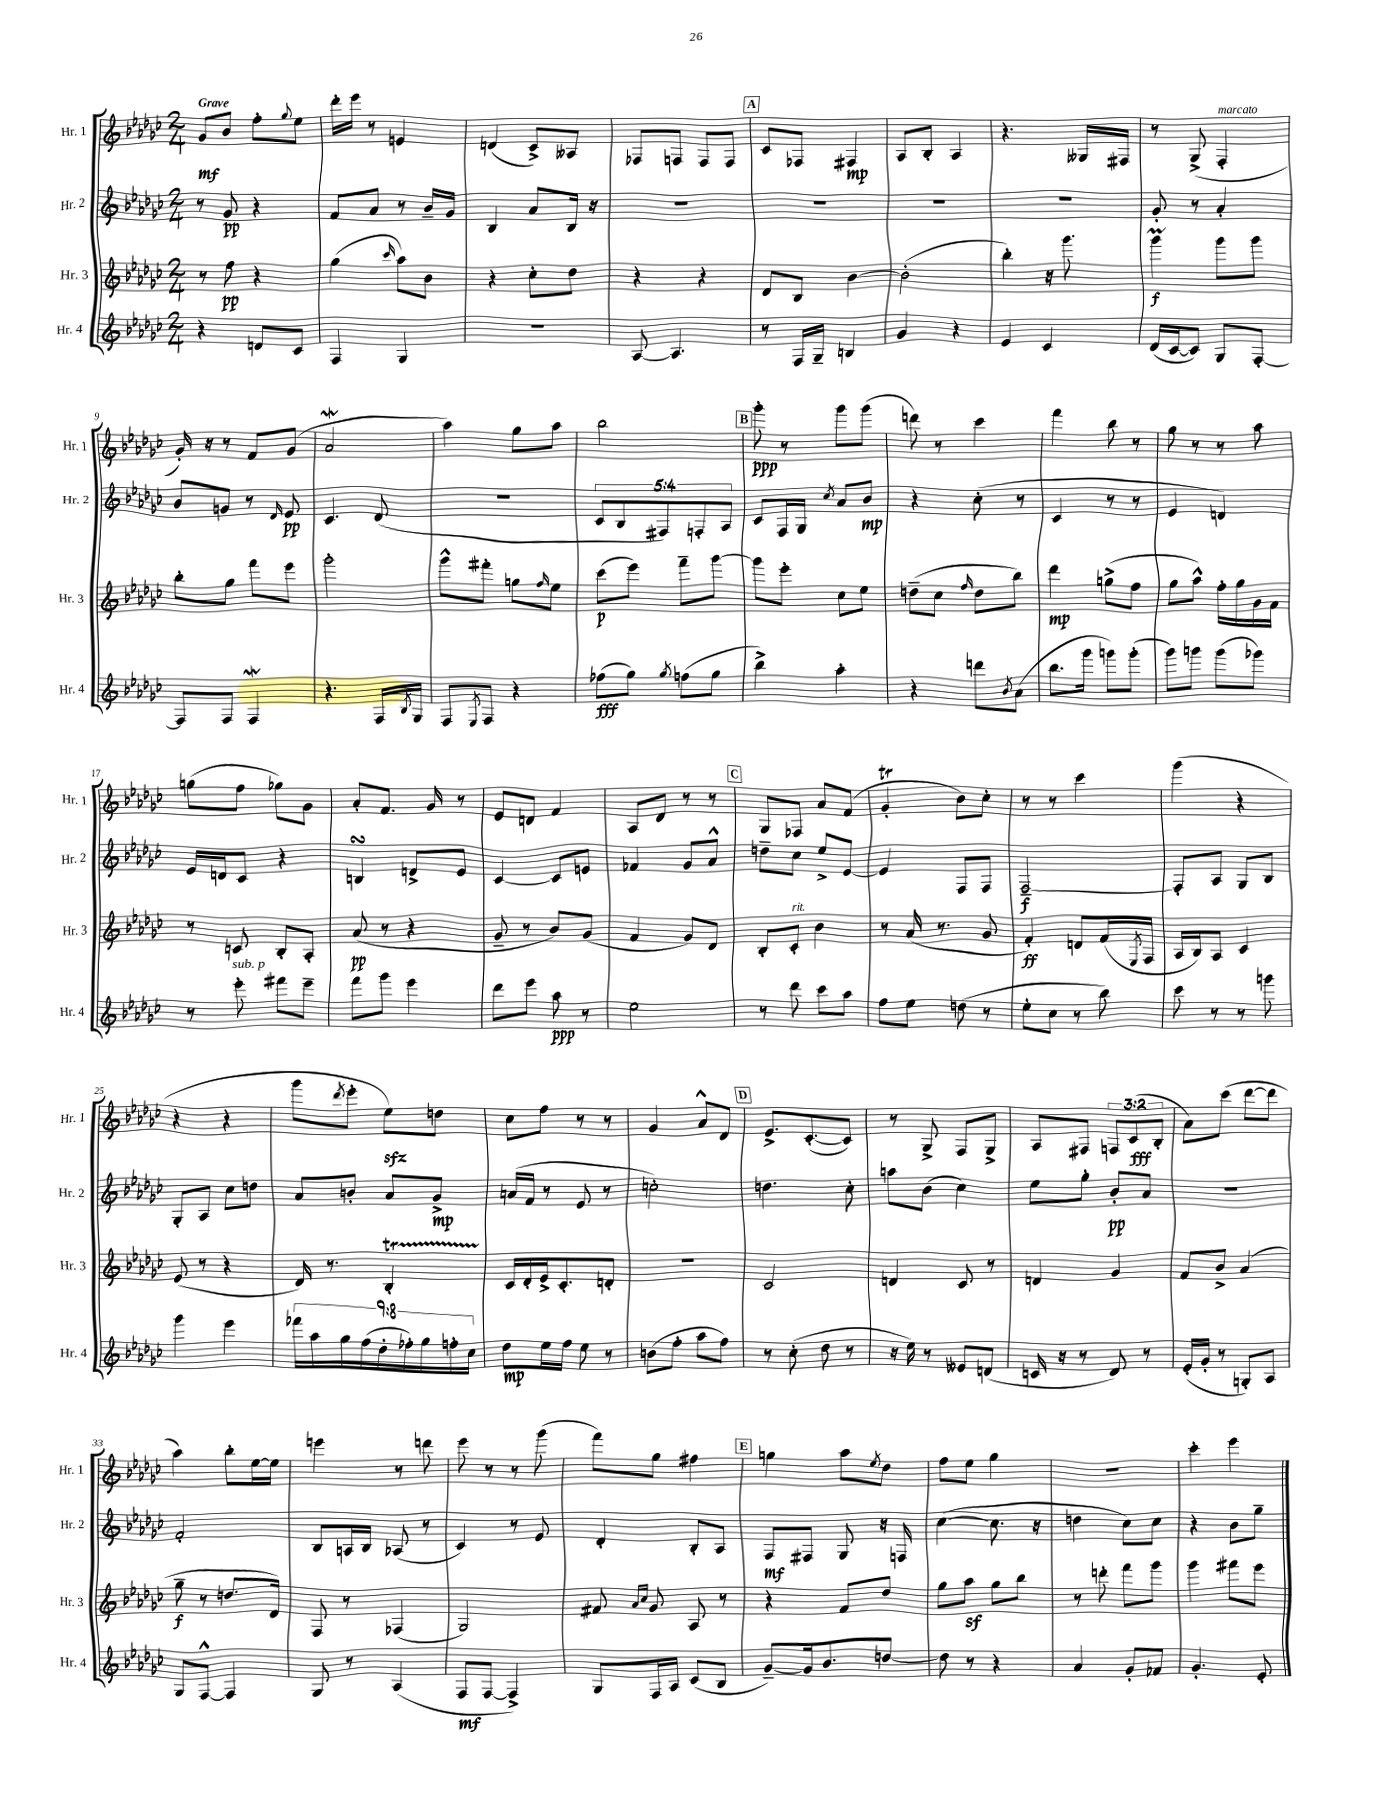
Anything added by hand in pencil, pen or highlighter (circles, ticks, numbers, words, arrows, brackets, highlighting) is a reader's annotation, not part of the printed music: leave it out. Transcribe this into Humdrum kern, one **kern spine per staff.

**kern	**kern	**kern	**kern
*staff4	*staff3	*staff2	*staff1
*clefG2	*clefG2	*clefG2	*clefG2
*k[b-e-a-d-g-c-]	*k[b-e-a-d-g-c-]	*k[b-e-a-d-g-c-]	*k[b-e-a-d-g-c-]
*M2/4	*M2/4	*M2/4	*M2/4
4r	8r	8r	8g-
.	8ff	8g-	8b-
8d	4r	4r	8ff'
.	.	.	8qqgg-
8c-	.	.	8ee-
=	=	=	=
4F	(4gg-	8f	16ddd-'
.	.	.	16eee-
.	.	8a-	8r
.	16qqccc-	.	.
4G-	8aa-)	8r	4e
.	8b-	16b-~	.
.	.	16g-	.
=	=	=	=
2r	4r	4B-	(4d
.	8cc-'	8a-	8c-^)
.	8dd-	16B-	8A--
.	.	16r	.
=	=	=	=
[8A-	4r	2r	8F-
4.A-]	.	.	8F
.	4r	.	8F
.	.	.	8F
=	=	=	=
8r	8d-	2r	8c-
16F	8B-	.	8F-
16G-~	.	.	.
4B	[4b-	.	4F#
=	=	=	=
4g-	(2b-']	2r	8A-
.	.	.	8B-'
4r	.	.	4A-
=	=	=	=
4e-	4bb-')	2r	4.r
4c-	16r	.	.
.	8.ggg-	.	.
.	.	.	16G--
.	.	.	16F#
=	=	=	=
(16d-	4ggg-	8g-'	8r
[16c-	.	.	.
8c-])	.	8r	(8G-^
8G-	8ggg-	4a-'	4F'
[8F'	8ggg-	.	.
=	=	=	=
8F]	8bb-'	8b-	16g-')
.	.	.	16r
8F	8gg-	8g	8r
4F	8fff	8r	8f
.	.	16qqd-	.
.	8eee-	8e-	(8g-
=	=	=	=
4.r	2ggg-'	4.c-	2a-
16F	.	(8d-	.
8qB-	.	.	.
16G-	.	.	.
=	=	=	=
8F	8ggg-^^	2r	4aa-)
8qE-	.	.	.
8F	8fff#'	.	.
4r	8gg	.	8gg-
.	16qqff	.	.
.	8ee-	.	8aa-
=	=	=	=
(8ff-	(8ccc-	10c-	2bb-
.	.	10B-	.
8gg-)	8eee-)	.	.
.	.	10F#)	.
8qgg-	.	.	.
(8ff	8fff~	.	.
.	.	10F'	.
8gg-	[8ggg-	.	.
.	.	10A-	.
=	=	=	=
4bb-^)	8ggg-]	8c-	8ggg-'
.	8eee-'	16F	8r
.	.	16G-	.
.	.	8qcc-	.
4aa-'	8cc-	8a-	8ggg-
.	8ee-	8b-	(8ggg-
=	=	=	=
4r	(8dd~	4r	8ddd)
.	8cc-	.	8r
.	16qqff	.	.
8ddd	8dd	(8cc-'	4ccc-
8qb-	.	.	.
(8a-	8bb-)	8r	.
=	=	=	=
8.bb-	4ddd-	4c-	4fff
16ggg-	.	.	.
8ggg)	(8gg^	8r	8bb-
(8ggg'	8ff	8r	8r
=	=	=	=
8ggg-)	8gg-	4e-	8gg-
8ggg	8aa-^^)	.	8r
(8ggg	16ff'	4d)	8r
.	16gg-	.	.
8ggg-)	16g-	.	8aa-
.	16f	.	.
=	=	=	=
8r	8r	16e-	(8gg
.	.	16d	.
8eee-'	8c	8c-	8ff
8fff#	8B-'	4r	8gg-)
8eee-~	8A-'	.	8g-
=	=	=	=
8fff	(8a-	4B	8a-'
8ggg-	8r	.	8.f
4eee-	4r	8d^	.
.	.	.	16g-
.	.	8e-	8r
=	=	=	=
8ddd-	8g-~	[4c-	8e-
8eee-	8r	.	8d
8aa-	8b-)	8c-]	4f
8r	(8g-	8e	.
=	=	=	=
2ee-	4f	4f-	8A-
.	.	.	8d-
.	8g-)	8g-	8r
.	8d-	8a-^^	8r
=	=	=	=
8r	8B-'	8dd~	8G-
8ddd-	8c-'	8cc-	8F-
8ccc-	4b-	8ee-^	8a-
8aa-	.	[8e-	(8f
=	=	=	=
8ff	8r	4e-]	4g-'
8ee-	(16a-	.	.
.	8.r	.	.
(8dd	.	8F	8b-)
8r	8g-	8F	8cc-'
=	=	=	=
8ee-'	4f')	[2F~	8r
8cc-	.	.	8r
8r	8d	.	4ccc-
8bb-)	(16f	.	.
.	8qE-	.	.
.	16F	.	.
=	=	=	=
8ccc-	16A-	8F']	(4ggg-
.	16B-)	.	.
8r	8A-	8A-	.
8r	4c-	8G-	4r
8ggg	.	8B-	.
=	=	=	=
4ggg-	(8e-	8G-'	4r
.	8r	8A-	.
4eee-	4r	8cc-	4r
.	.	8dd	.
=	=	=	=
18fff-	16d-)	8a-	8ggg-
18aa-	.	.	.
.	8.r	.	.
18gg-	.	.	.
.	.	.	8qddd-
.	.	8b'	8eee-'
(18ff	.	.	.
18dd-'	.	.	.
.	4B-'	8a-	8ee-)
18ff-')	.	.	.
18gg-	.	.	.
.	.	8g-^	8dd
18ff'	.	.	.
18cc-	.	.	.
=	=	=	=
8dd-	16c-	(16a	8cc-
.	16d-'	16f	.
16ee-	16e-^	8r	8ff
16ff	8.c-'	.	.
8ee-	.	8e-	8r
8r	8d'	8r	8r
=	=	=	=
(8b	2r	2cc')	4g-
8ff'	.	.	.
8aa-	.	.	8a-^^
8ff)	.	.	8d-
=	=	=	=
8r	2c-	4.dd	8.e-^
(8cc-'	.	.	.
.	.	.	([8.c-'
8dd-	.	.	.
8r	.	8cc-'	8c-])
=	=	=	=
16r	4d	8aa	8r
16ee-)	.	.	.
8r	.	(8b-	8G-^
8e--	8c-	4cc-)	8F
(8d	8r	.	8G-^
=	=	=	=
16c	4d	8ee-	8A-
16r	.	.	.
8r	.	8gg-'	8F#
8d-)	4g-	8b-'	12F
.	.	.	(12c-
8r	.	8a-	.
.	.	.	12B-'
=	=	=	=
(16e-'	8f	2r	8a-)
16g-'	.	.	.
8r	8b-^	.	(8ccc-
8G')	(4a-	.	[8ddd-
8A-	.	.	8ddd-]
=	=	=	=
8G-	8gg-~	2f'	4aa-)
[8F^^	8r	.	.
4F]	8.dd	.	8bb-'
.	.	.	[16ee-
.	16d-)	.	16ee-]
=	=	=	=
8G-	8F	8B-	4eee
8r	8r	16A	.
.	.	16B-	.
(4A-	(4F-	(8A-	8r
.	.	8r	8ddd
=	=	=	=
8F	2G-)	4c-)	8eee-
[8F	.	.	8r
4F^])	.	8r	8r
.	.	8e-	(8ggg-
=	=	=	=
8G-	8f#	4d-'	8fff)
.	16qqa-	.	.
.	16qqcc-	.	.
16F	8g-	.	8gg-
16A-	.	.	.
(8c-	8A-	8B-'	4ff#
8B-	8r	8A-	.
=	=	=	=
[8g-~)	4r	8F	4gg
16g-]	.	8F#	.
8.b-	.	.	.
.	8f	8G-	8aa-
.	.	.	8qee-
[8dd	8dd-	16r	8dd-
.	.	16F	.
=	=	=	=
8dd]	8gg-	([4cc-	8ff
8r	8aa-	.	8ee-
4r	8gg-	8.cc-]	4gg-
.	8bb-	.	.
.	.	16r	.
=	=	=	=
4a-	8r	4dd	2r
.	8ddd'	.	.
8g-'	8fff	8cc-)	.
8f-	8ggg-	8cc-	.
=	=	=	=
4.g-'	4ggg-	4r	4ccc-'
.	8fff#	8b-	4eee-
8e-'	8eee-	8gg-~	.
==	==	==	==
*-	*-	*-	*-
